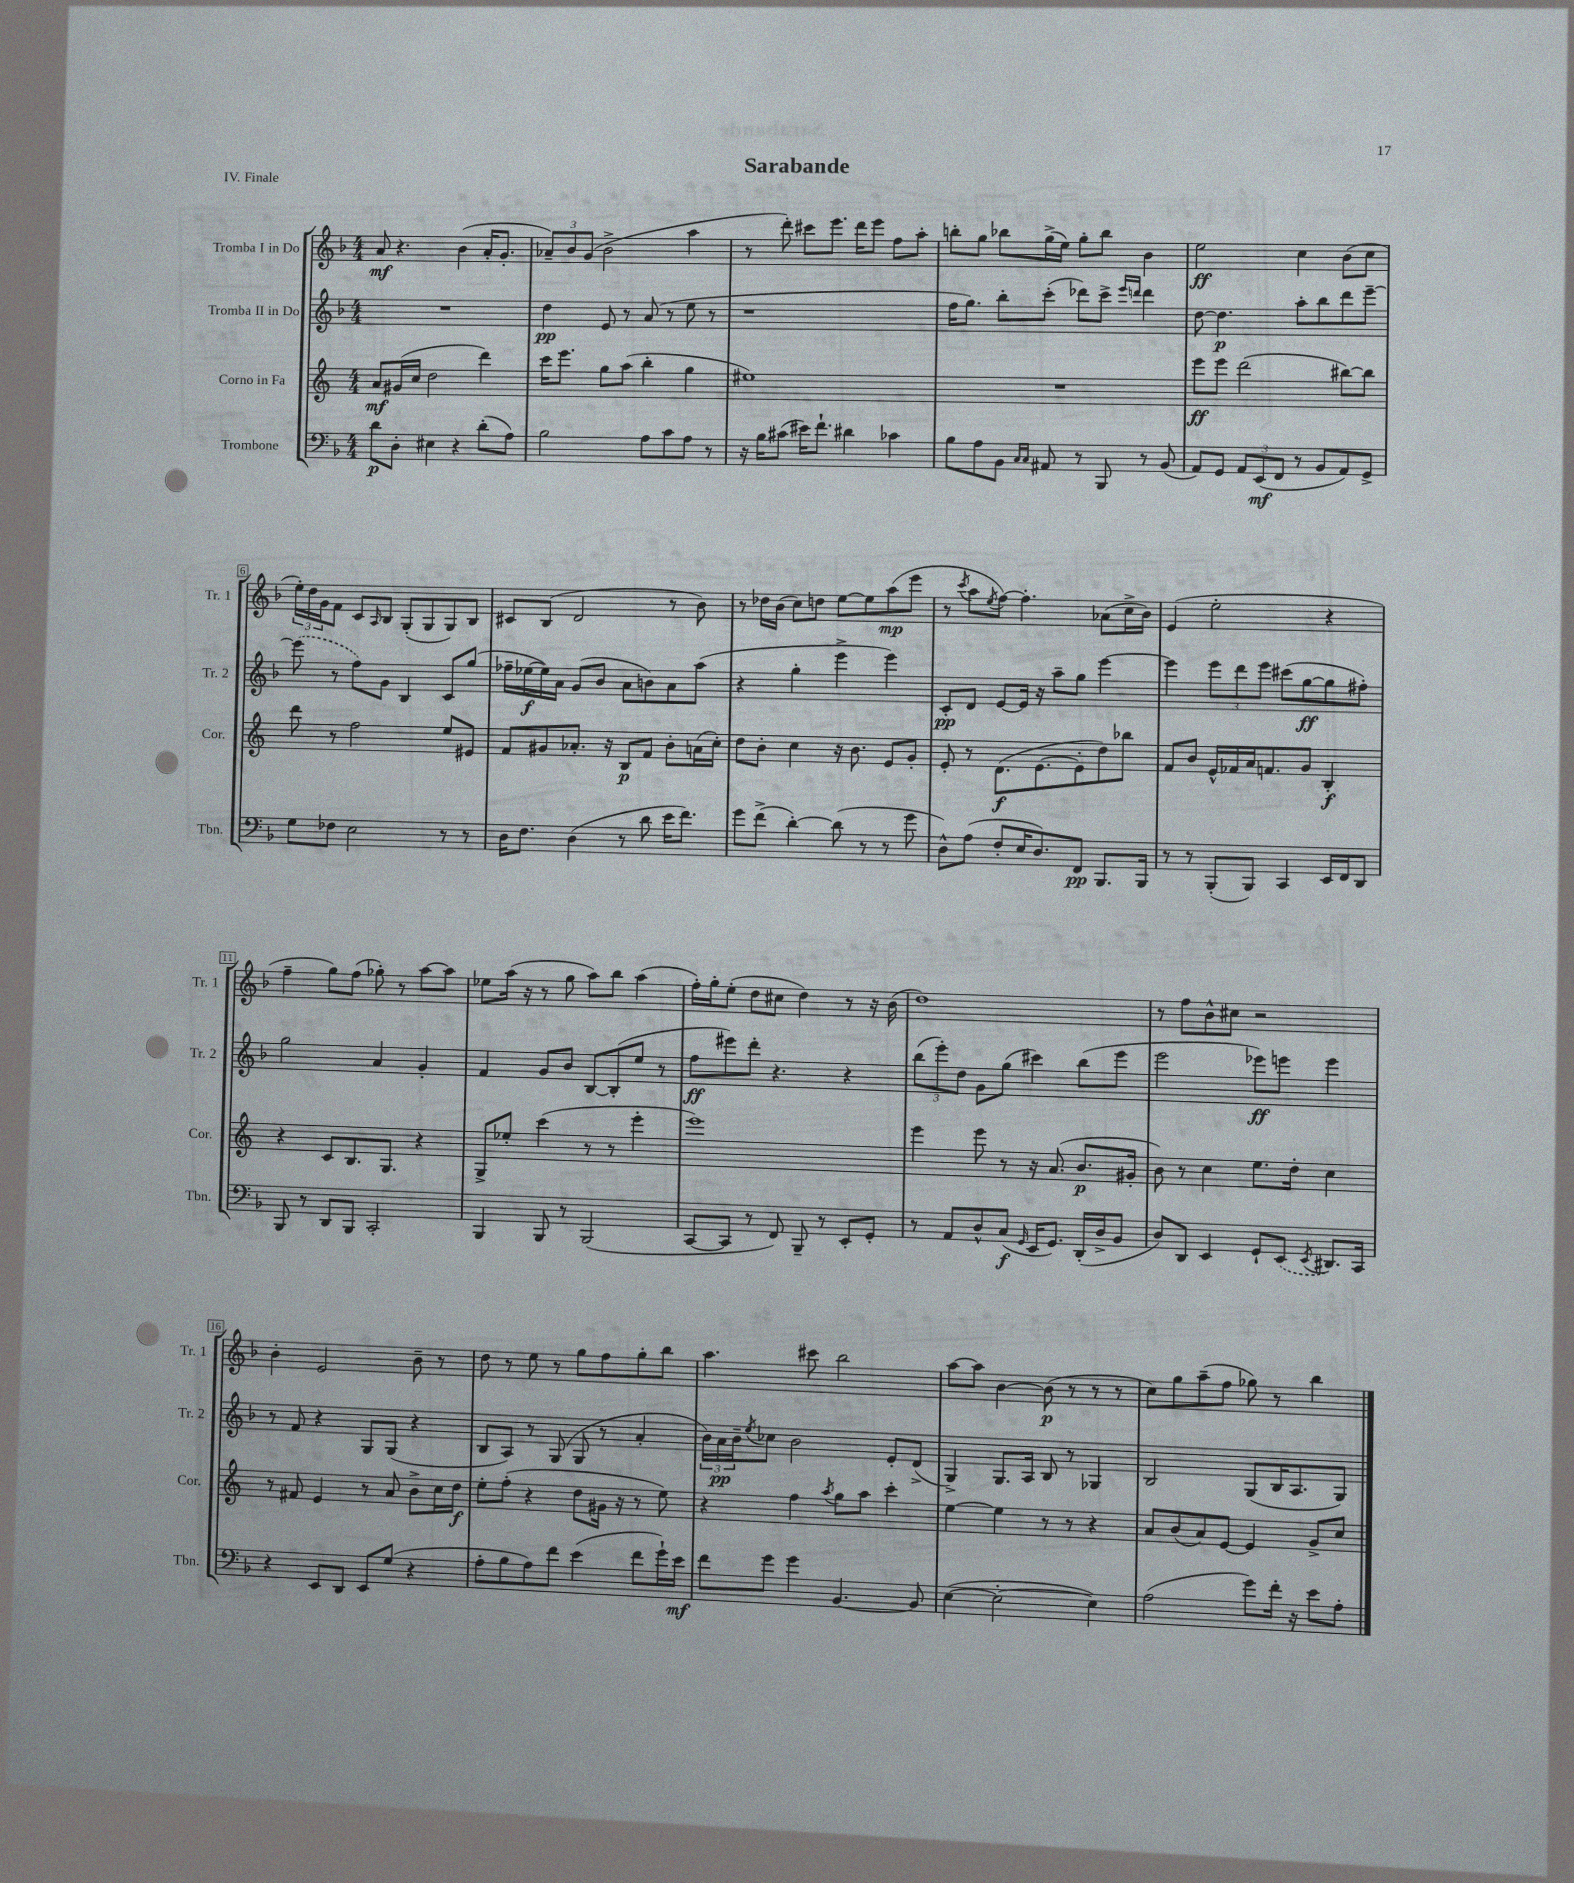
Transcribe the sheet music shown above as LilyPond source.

\header { title = "Sarabande" piece = "IV. Finale" }
<<
\new StaffGroup <<
\new Staff = "s0" \with { instrumentName = "Tromba I in Do" shortInstrumentName = "Tr. 1" } {
    \clef treble \key f \major \numericTimeSignature \time 4/4
    a'8\mf r4. bes'4( a'16-. g'8.-. |
    \tuplet 3/2 { aes'8--) bes'8 g'8( } bes'2-> a''4 |
    r8 d'''8-.) cis'''8 e'''8. d'''16 e'''8 f''8 a''8-. |
    b''8-. g''8 bes''8 g''16->( e''16) g''8-. bes''8 bes'4 |
    e''2\ff c''4 bes'8( c''8 |
    \tuplet 3/2 { e''16-.) d''16 g'16 } f'8 c'8 \grace { a16 } bes8 g8-.( g8 g8) bes8 |
    cis'8 bes8( d'2 r8 bes'8) |
    r8 des''16 bes'16( c''8) d''8 e''8~ e''8 a''8\mp( e'''8 |
    r8 \acciaccatura { c'''8 } a''8 \acciaccatura { e''8 } f''8~) f''4.-. aes'8( c''16-> bes'16) |
    e'4( e''2-. r4 |
    f''4-- g''8) f''8( ges''8-.) r8 a''8~ a''8 |
    ees''8 a''16( r16 r8 g''8 a''8) bes''8 a''4( |
    f''16-.) g''16-. e''8-.( d''8 cis''8 d''4) r8 r16 bes'16( |
    d''1) |
    r8 f''8 bes'8-^ cis''8 r2 |
    bes'4-. e'2 bes'8-- r8 |
    d''8 r8 e''8 r8 g''8 f''8 g''8-. bes''8 |
    a''4. cis'''8 bes''2 |
    a''8~ a''8 bes'4~ bes'8\p( r8 r8 r8 |
    c''8) g''8 a''8--( f''8 ges''8) r8 bes''4 \bar "|." |
}
\new Staff = "s1" \with { instrumentName = "Tromba II in Do" shortInstrumentName = "Tr. 2" } {
    \clef treble \key f \major \numericTimeSignature \time 4/4
    R1 |
    d''4\pp e'8 r8 a'8( r8 e''8 r8 |
    r1 |
    f''16 g''8.) bes''8-. c'''8-.( des'''8) c'''8-> \grace { e'''16 d'''16 } d'''4 |
    d''8~ d''4.\p a''8-. bes''8 d'''8 e'''8~-- |
    \once \slurDashed e'''8( r8 f''8) g'8 bes4 c'8 g''8( |
    fes''16-- ees''16~\f ees''16) a'16 g'8( bes'8 a'8 b'8) a'8 a''8( |
    r4 g''4-. e'''4-> e'''4) |
    c'8-.\pp d'8 e'8~ e'16 r16 a''8-- g''8 e'''4~ |
    e'''4 \tuplet 3/2 { e'''8 d'''8 e'''8 } cis'''8( g''8~\ff g''8 fis''8-.) |
    g''2 a'4 g'4-. |
    f'4 g'8 bes'8 bes8~ bes8-.( e''8 r8 |
    f''8\ff eis'''8) d'''8-. r4. r4 |
    \tuplet 3/2 { bes''8( e'''8-.) d''8 } g'8 g''8( cis'''4) bes''8( e'''8 |
    e'''2 ees'''8\ff) e'''8 e'''4 |
    r8 f'8 r4 g8 g8( r4 |
    bes8 a8) r8 g8( g8 r8 a'4-. |
    \tuplet 3/2 { bes'16) a'16\pp bes'16-- } \acciaccatura { e''8 } ces''8 bes'2 e'8-. d'8->( |
    g4->) g8. a16 bes8 r8 ges4 |
    bes2 g8( bes16 a8. g8) \bar "|." |
}
\new Staff = "s2" \with { instrumentName = "Corno in Fa" shortInstrumentName = "Cor." } {
    \clef treble \key c \major \numericTimeSignature \time 4/4
    a'8\mf gis'16( c''16 d''2 d'''4) |
    c'''16 e'''8. g''8 a''8( b''4-. g''4 |
    eis''1) |
    R1 |
    e'''8\ff e'''8 d'''2( bis''8~) bis''8 |
    d'''8 r8 f''2 e''8 eis'8 |
    f'8 gis'8 aes'8.-. r16 b8\p f'8 b'8-. a'16( c''16-.) |
    d''8 b'8-. c''4 r16 b'8. e'8 g'8-. |
    e'8-. r8 d'8.\f( e'8.~ e'8-. d''8) bes''8 |
    f'8 b'8 e'16-^ fes'16 a'16 f'8. g'8 b4-.\f |
    r4 c'8 b8. g8. r4 |
    g8-> ees''8-. c'''4( r8 r8 e'''4-. |
    e'''1) |
    e'''4 e'''8 r8 r16 a'8.( b'8.\p gis'16-. |
    b'8) r8 c''4 e''8. d''16-. c''4 |
    r8 fis'8 e'4 r8 a'8 b'8-> c''16 d''16\f |
    e''8-. f''8-.( r4 d''8 gis'16 r16 r8 e''8) |
    r4 f''4 \acciaccatura { a''8 } g''8 a''8 c'''4-. |
    e''4~ e''4 r8 r8 r4 |
    a'8 b'8( a'8) e'8~ e'4 g'8-> c''8 \bar "|." |
}
\new Staff = "s3" \with { instrumentName = "Trombone" shortInstrumentName = "Tbn." } {
    \clef bass \key f \major \numericTimeSignature \time 4/4
    d'8\p d8-. eis4 r4 d'8-.( a8) |
    bes2 a8 c'8 a8 r8 |
    r16 bes16 cis'8( eis'16) f'8.-! dis'4 ces'4 |
    bes8 a8 bes,8 \grace { c16 c16 } ais,8 r8 bes,,8 r8 bes,8( |
    a,8) g,8 \tuplet 3/2 { a,8 e,8\mf( f,8 } r8 bes,8 a,8) g,8-> |
    g8 fes8 e2 r8 r8 |
    d16 f8. d4( r8 d'8 e'16 f'8.) |
    g'8 f'8->( d'4~-.) d'8( r8 r8 g'8 |
    d8-^) a8( f8-. e16 d8.) f,8\pp bes,,8. bes,,16 |
    r8 r8 bes,,8-.( bes,,8) c,4 e,16 f,16 d,8 |
    bes,,8 r8 d,8 bes,,8 c,2-. |
    bes,,4 bes,,8 r8 bes,,2( |
    c,8~ c,8 r8 f,8) bes,,8-- r8 e,8-. g,8-. |
    r8 a,8 d8-^ c8\f( \grace { g,16 } e,16 g,8.) d,16-.( d16-> bes,8 |
    d8) d,8 e,4 g,8-! \once \slurDashed e,8( \acciaccatura { e,8 } dis,8.) c,16 |
    r4 e,8 d,8 e,8 g8( r4 |
    a8-. bes8 a8) f'8 e'4( f'8 g'16-!) e'16\mf |
    f'8 g'8 g'4 bes,4.~ bes,8 |
    e4~( e2~-. e4) |
    a2( g'8) f'16-. r16 e'8 a8-. \bar "|." |
}
>>
>>
\layout { \context { \Score \override BarNumber.stencil = #(make-stencil-boxer 0.1 0.3 ly:text-interface::print) } }
